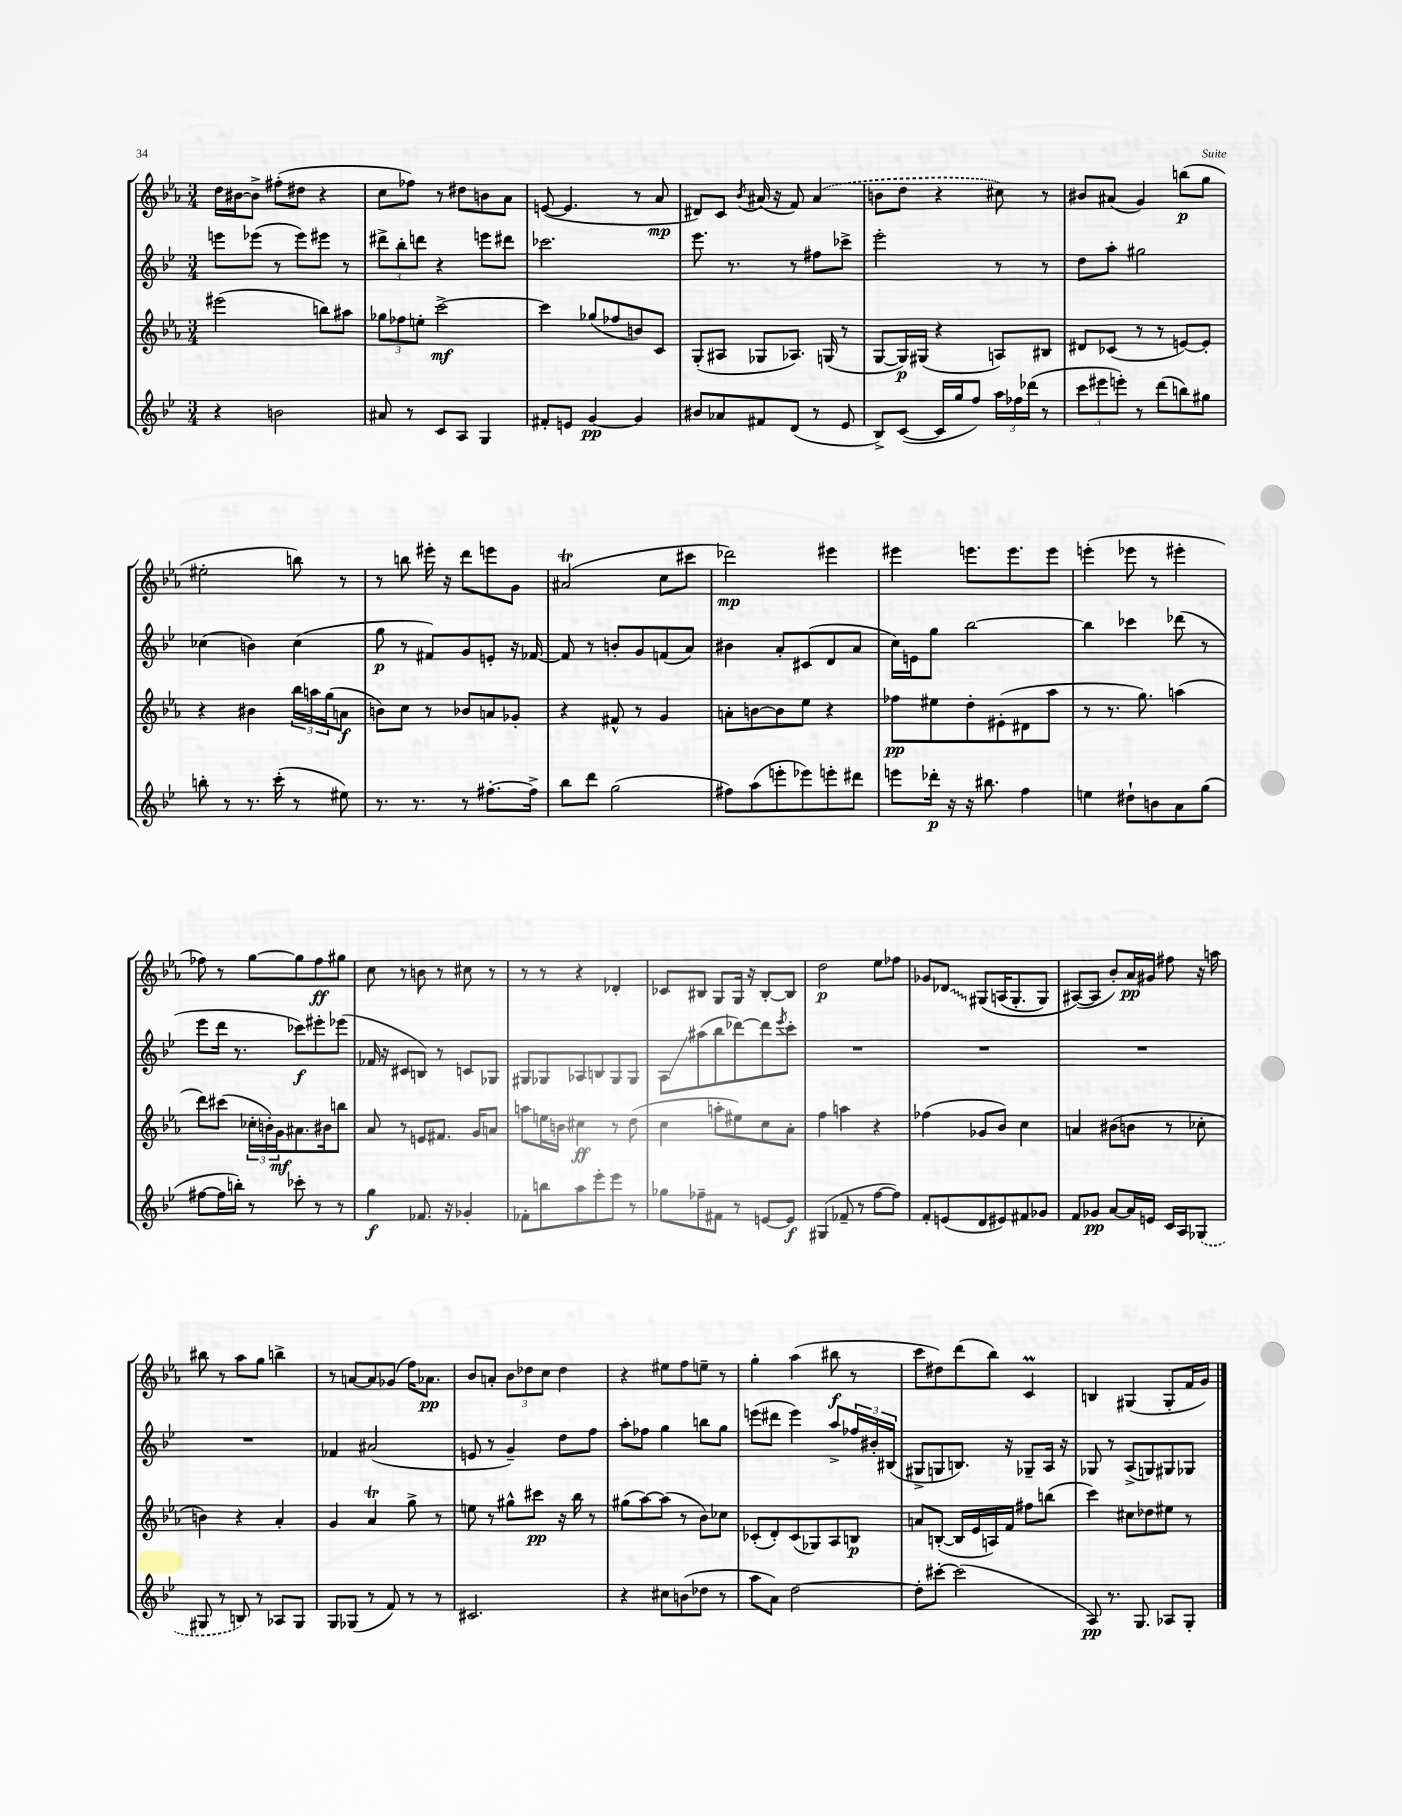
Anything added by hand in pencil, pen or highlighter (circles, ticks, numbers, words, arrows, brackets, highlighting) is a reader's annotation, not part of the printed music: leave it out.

**kern	**kern	**kern	**kern
*staff4	*staff3	*staff2	*staff1
*clefG2	*clefG2	*clefG2	*clefG2
*k[b-e-]	*k[b-e-a-]	*k[b-e-]	*k[b-e-a-]
*M3/4	*M3/4	*M3/4	*M3/4
4r	(2eee#	8eee	16dd
.	.	.	[16b#
.	.	(8eee-	8b#^]
2b	.	8r	(8ff#'
.	.	8eee-)	8dd#
.	8bb)	8eee#	4r
.	8aa#	8r	.
=	=	=	=
8a#	12gg-	12ddd#^	8cc
.	12ff-	12bb-'	.
8r	.	.	8ff-)
.	12ee'	12ddd	.
8c	[2ccc^	4r	8r
8A	.	.	8dd#
4G	.	8eee	8b
.	.	8ddd#	8a-
=	=	=	=
8f#'	4ccc]	2.ccc-	([8e
8e	.	.	4.e]
[4g	(8gg-	.	.
.	8ff-	.	.
4g]	8b)	.	8r
.	8c	.	8a-
=	=	=	=
8b#	(8G'	8.eee-	8d#)
8a-	8A#	.	8c
.	.	8.r	.
.	.	.	8qb-
8f#	8G-	.	(16a#
.	.	.	16r
(8d	8.A-)	8r	8f)
8r	.	8ff#	(4a#
.	(16G	.	.
8e-	8r	8ccc-^	.
=	=	=	=
8B-^)	[8G	2eee-'	8b
([8c	16G])	.	8dd
.	(16G#	.	.
16c]	4r	.	4r
16gg	.	.	.
8ff)	.	.	.
24aa	8A)	8r	8cc#)
24ff-	.	.	.
(24ddd-	.	.	.
8r	8B#	8r	8r
=	=	=	=
12ccc	8d#	8dd	8b#
12eee#	.	.	.
.	(8c-	8aa'	(8a#
12eee')	.	.	.
8r	8r	2gg#	4g)
(8ddd	8r	.	.
8bb)	[8e)	.	(8bb
8gg#	8e']	.	8gg
=	=	=	=
8bb'	4r	(4cc-	2ee#'
8r	.	.	.
8.r	4b#	4b)	.
(16ccc'	.	.	.
8r	24bb-	(4cc-	8bb)
.	24aa	.	.
.	(24gg	.	.
8ee#)	8a	.	8r
=	=	=	=
8.r	8b)	8gg	8r
.	8cc	8r	8bb
8.r	.	.	.
.	8r	8f#)	16eee#'
.	.	.	16r
8r	8b-	8g	8ddd
[8.ff#'	8a	8e'	8eee
.	8g-'	16r	8g
16ff#^]	.	[16f-	.
=	=	=	=
8bb-	4r	8f-]	(2a#
8ddd	.	8r	.
(2gg	8f#^^	8b'	.
.	8r	8g	.
.	4g	(8f	8cc
.	.	8a)	8ccc#
=	=	=	=
8ff#)	8a'	4b#	2ddd-)
(8aa	[8b	.	.
8eee'	8b]	8a'	.
8eee-)	8ee-	(8c#	.
8eee'	4r	8d	4eee#
8ddd#	.	8a	.
=	=	=	=
8eee	8ff-	16cc)	4eee#
.	.	16e	.
16ddd-'	8ee#	8gg	.
16r	.	.	.
16r	8dd'	[2bb-	8.eee
8.bb#	.	.	.
.	(8e#'	.	.
.	.	.	8.eee
4ff	8d#	.	.
.	8aa-	.	8eee
=	=	=	=
4ee	8r	4bb-]	(4eee'
.	8.r	.	.
8dd#`	.	4ccc-	8eee-
.	8.gg)	.	.
8b	.	.	8r
8a	(4aa	(8ddd-	4eee#'
(8gg	.	8r	.
=	=	=	=
[8ff#	8ddd)	8eee-	8ff-)
16ff#]	(8ccc#	16ddd	8r
16bb')	.	8.r	.
8r	24cc-'	.	[8gg
.	24b')	.	.
.	24g	.	.
8ccc-'	8.a#	8ccc-)	8gg]
8r	.	8eee#'	8ff-
.	16b#	.	.
8r	8bb	(8eee-	8gg#
=	=	=	=
4gg	8a-	16f-	8cc
.	.	16r	.
.	8r	8c#	8r
8.f-	8e	8B)	8b
.	8.f#	8r	8r
16r	.	.	.
4g-'	.	8c	8cc#
.	16g	.	.
.	8a	8G-	8r
=	=	=	=
8f-'	8aa	8G#	8r
8bb	16ee	8G-	8r
.	16b	.	.
8aa	4cc#	8A-	4r
8eee-'	.	8B	.
8eee-	8r	8G-	4d-'
8r	(8dd	8G-	.
=	=	=	=
8gg-	4cc	8A	8c-
8ff-~	.	(8aa#	8B#
8f#	8aa'	8bb-	8G
8r	8ee#)	[8ddd-)	16G
.	.	.	16r
[8e	8cc	8ddd-]	[8B#'
.	.	8qeee-	.
8e]	8a-'	8ccc'	8B#]
=	=	=	=
(4G#	4ff	2.r	2dd
8f-~	4aa	.	.
8r	.	.	.
[8ff	4r	.	8ee-
8ff])	.	.	8ff-
=	=	=	=
8f'	(4ff-	2.r	8g-
(8e	.	.	8d-
8d	8g-	.	&(8G#
8e#)	8b-)	.	(16A
.	.	.	8.G#'
8f#	4cc	.	.
8g-	.	.	8G#)
=	=	=	=
8f	4a	2.r	([8A#&)
8g-	.	.	8A#]
[8a	(8b#	.	8b-')
16a]	8b	.	16a-
16e	.	.	16g#
16c	8r	.	8ff#
16A	.	.	.
(8G-	8cc-'	.	16r
.	.	.	16aa
=	=	=	=
8G#	4b)	2.r	8bb#
8r	.	.	8r
8B)	4r	.	8aa-
8r	.	.	8gg
8A-	4a-'	.	4bb^
8G#	.	.	.
=	=	=	=
8G	4g	4f-	8r
(8G-	.	.	[8a
8r	4a-	(2a#	8a]
8f)	.	.	(8g-
8r	8gg^	.	16ff)
.	.	.	8.a-
8r	8r	.	.
=	=	=	=
2.c#	8ee	8e	8b-
.	8r	8r	8a'
.	8gg#^^	4g~)	12b-
.	.	.	12dd-
.	8ccc#	.	.
.	.	.	12cc
.	16r	8dd	4dd-
.	16bb-	.	.
.	8r	8ff	.
=	=	=	=
4r	(8gg#	8aa'	4r
.	[8aa-)	8ff-	.
8cc#	(8aa-]	4gg	8ee#
(8b	8r	.	8ff
8dd-	8b-)	8bb	8ee~
8r	8cc-	8gg	8r
=	=	=	=
8aa	(8c-'	(8eee	4gg'
8a)	8d')	8ddd#	.
[2dd	(8c-	4eee)	(4aa-
.	8G-)	.	.
.	8A-	8aa^	8bb#
.	8B	24ff-	8r
.	.	24b#'	.
.	.	(24B#	.
=	=	=	=
8dd']	8a	8G#^	8ccc
[8ccc#'	([8B'	8G	8dd#)
(2ccc#]	16B]	8.B)	(8ddd
.	16e-	.	.
.	16A)	.	8bb-)
.	16f	16r	.
.	8ff#	8G-~	4c
.	(8bb	16A	.
.	.	16r	.
=	=	=	=
8A)	4ccc)	8G-	4B
8.r	.	8r	.
.	8cc#	(8A^	(4G#
8.G	.	.	.
.	8dd-	8G)	.
8A-	8ee#	8G#	8G#'
8G'	8r	8G-	16f
.	.	.	16g)
==	==	==	==
*-	*-	*-	*-
